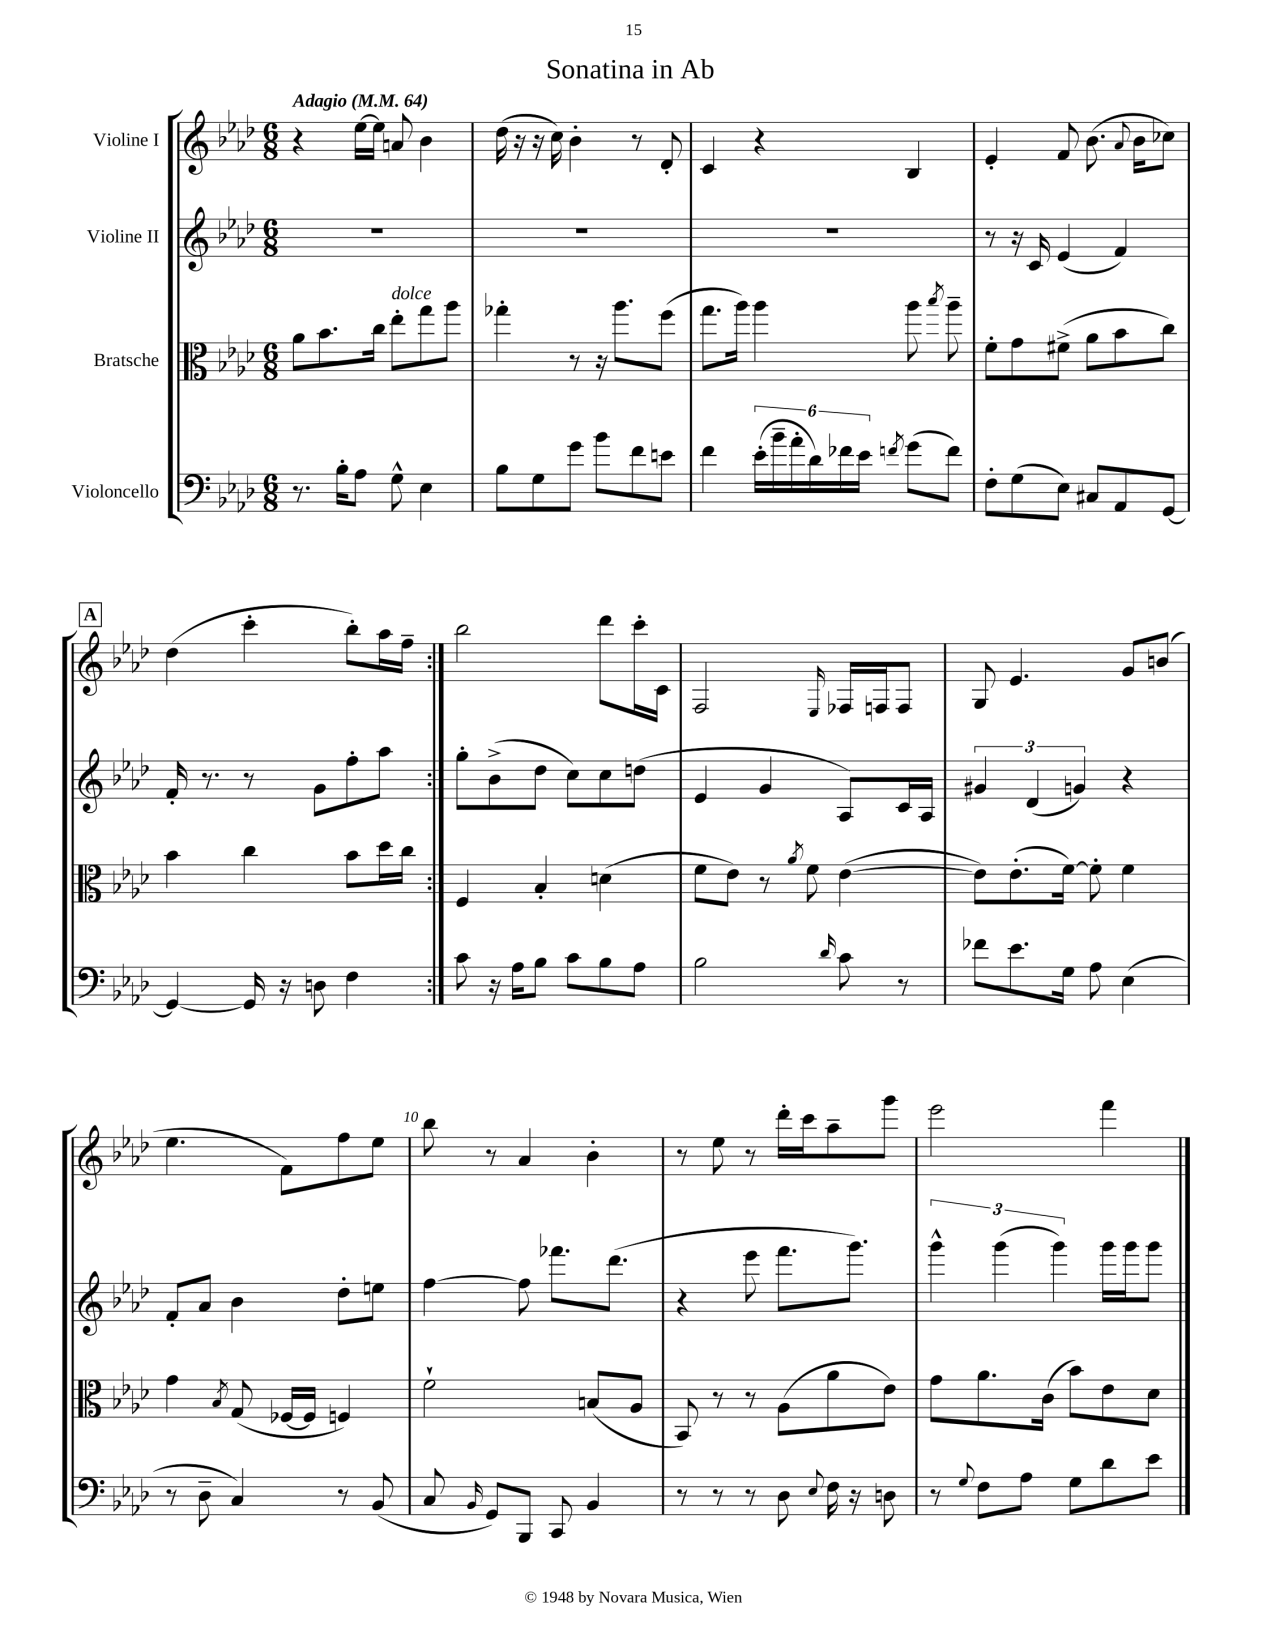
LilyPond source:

\header { title = "Sonatina in Ab" }
<<
\new StaffGroup <<
\new Staff = "s0" \with { instrumentName = "Violine I" } {
    \clef treble \key aes \major \numericTimeSignature \time 6/8 \tempo "Adagio" 4 = 64
    \autoBeamOff \repeat volta 2 { r4 ees''16[~ ees''16] a'8 bes'4 |
    des''16( r16 r16 c''16) bes'4-. r8 des'8-. |
    c'4 r4 bes4 |
    ees'4-. f'8 bes'8.( \appoggiatura { aes'8 } bes'16[ ces''8]) |
    \mark \markup { \box "A" } des''4( c'''4-. bes''8[-.) aes''16 f''16]-- | }
    bes''2 des'''8[ c'''16-. c'16] |
    f2 \grace { ees16 } fes16[ f16 f8] |
    g8 ees'4. g'8[ b'8]( |
    ees''4. f'8[) f''8 ees''8] |
    bes''8 r8 aes'4 bes'4-. |
    r8 ees''8 r8 des'''16[-. c'''16 aes''8-- g'''8] |
    ees'''2 f'''4 \bar "|." |
}
\new Staff = "s1" \with { instrumentName = "Violine II" } {
    \clef treble \key aes \major \numericTimeSignature \time 6/8
    \autoBeamOff \repeat volta 2 { R2. |
    R2. |
    R2. |
    r8 r16 c'16 ees'4( f'4) |
    \mark \markup { \box "A" } f'16-. r8. r8 g'8[ f''8-. aes''8] | }
    g''8[-. bes'8->( des''8] c''8[) c''8 d''8]( |
    ees'4 g'4 aes8[) c'16 aes16] |
    \tuplet 3/2 { gis'4 des'4( g'4) } r4 |
    f'8[-. aes'8] bes'4 des''8[-. e''8] |
    f''4~ f''8 fes'''8.[ des'''8.]( |
    r4 ees'''8 f'''8.[ g'''8.]) |
    \tuplet 3/2 { g'''4-^ g'''4( g'''4) } g'''16[ g'''16 g'''8] \bar "|." |
}
\new Staff = "s2" \with { instrumentName = "Bratsche" } {
    \clef alto \key aes \major \numericTimeSignature \time 6/8
    \autoBeamOff \repeat volta 2 { aes'8[ bes'8. c''16] ees''8[-.^\markup { \italic "dolce" } g''8 aes''8] |
    ges''4-. r8 r16 aes''8.[ f''8]( |
    g''8.[ aes''16]) aes''4 aes''8 \acciaccatura { bes''8 } aes''8-- |
    f'8[-. g'8 fis'8]->( aes'8[ bes'8 c''8]) |
    \mark \markup { \box "A" } bes'4 c''4 bes'8[ des''16 c''16] | }
    f4 bes4-. d'4( |
    f'8[ ees'8]) r8 \acciaccatura { aes'8 } f'8 ees'4~( |
    ees'8[) ees'8.-.( f'16]~) f'8-. f'4 |
    g'4 \acciaccatura { bes8 } g8( fes16[~ fes16] f4) |
    f'2-! b8[( aes8] |
    bes,8) r8 r8 aes8[( aes'8 ees'8]) |
    g'8[ aes'8. c'16]( bes'8[) ees'8 des'8] \bar "|." |
}
\new Staff = "s3" \with { instrumentName = "Violoncello" } {
    \clef bass \key aes \major \numericTimeSignature \time 6/8
    \autoBeamOff \repeat volta 2 { r8. bes16[-. aes8] g8-^ ees4 |
    bes8[ g8 g'8] bes'8[ f'8 e'8] |
    f'4 \tuplet 6/4 { ees'16[-.( bes'16-- aes'16-. des'16) fes'16 ees'16] } \acciaccatura { f'8 } g'8[( f'8]) |
    f8[-. g8( ees8]) cis8[ aes,8 g,8]~ |
    \mark \markup { \box "A" } g,4~ g,16 r16 d8 f4 | }
    c'8 r16 aes16[ bes8] c'8[ bes8 aes8] |
    bes2 \grace { des'16 } c'8 r8 |
    fes'8[ ees'8. g16] aes8 ees4( |
    r8 des8-- c4) r8 bes,8( |
    c8 \grace { bes,16 } g,8[) bes,,8] c,8 bes,4 |
    r8 r8 r8 des8 \appoggiatura { ees8 } f16 r16 d8 |
    r8 \appoggiatura { g8 } f8[ aes8] g8[ des'8 ees'8] \bar "|." |
}
>>
>>
\layout { \context { \Score \override BarNumber.break-visibility = ##(#f #t #t) barNumberVisibility = #(every-nth-bar-number-visible 5) } }
